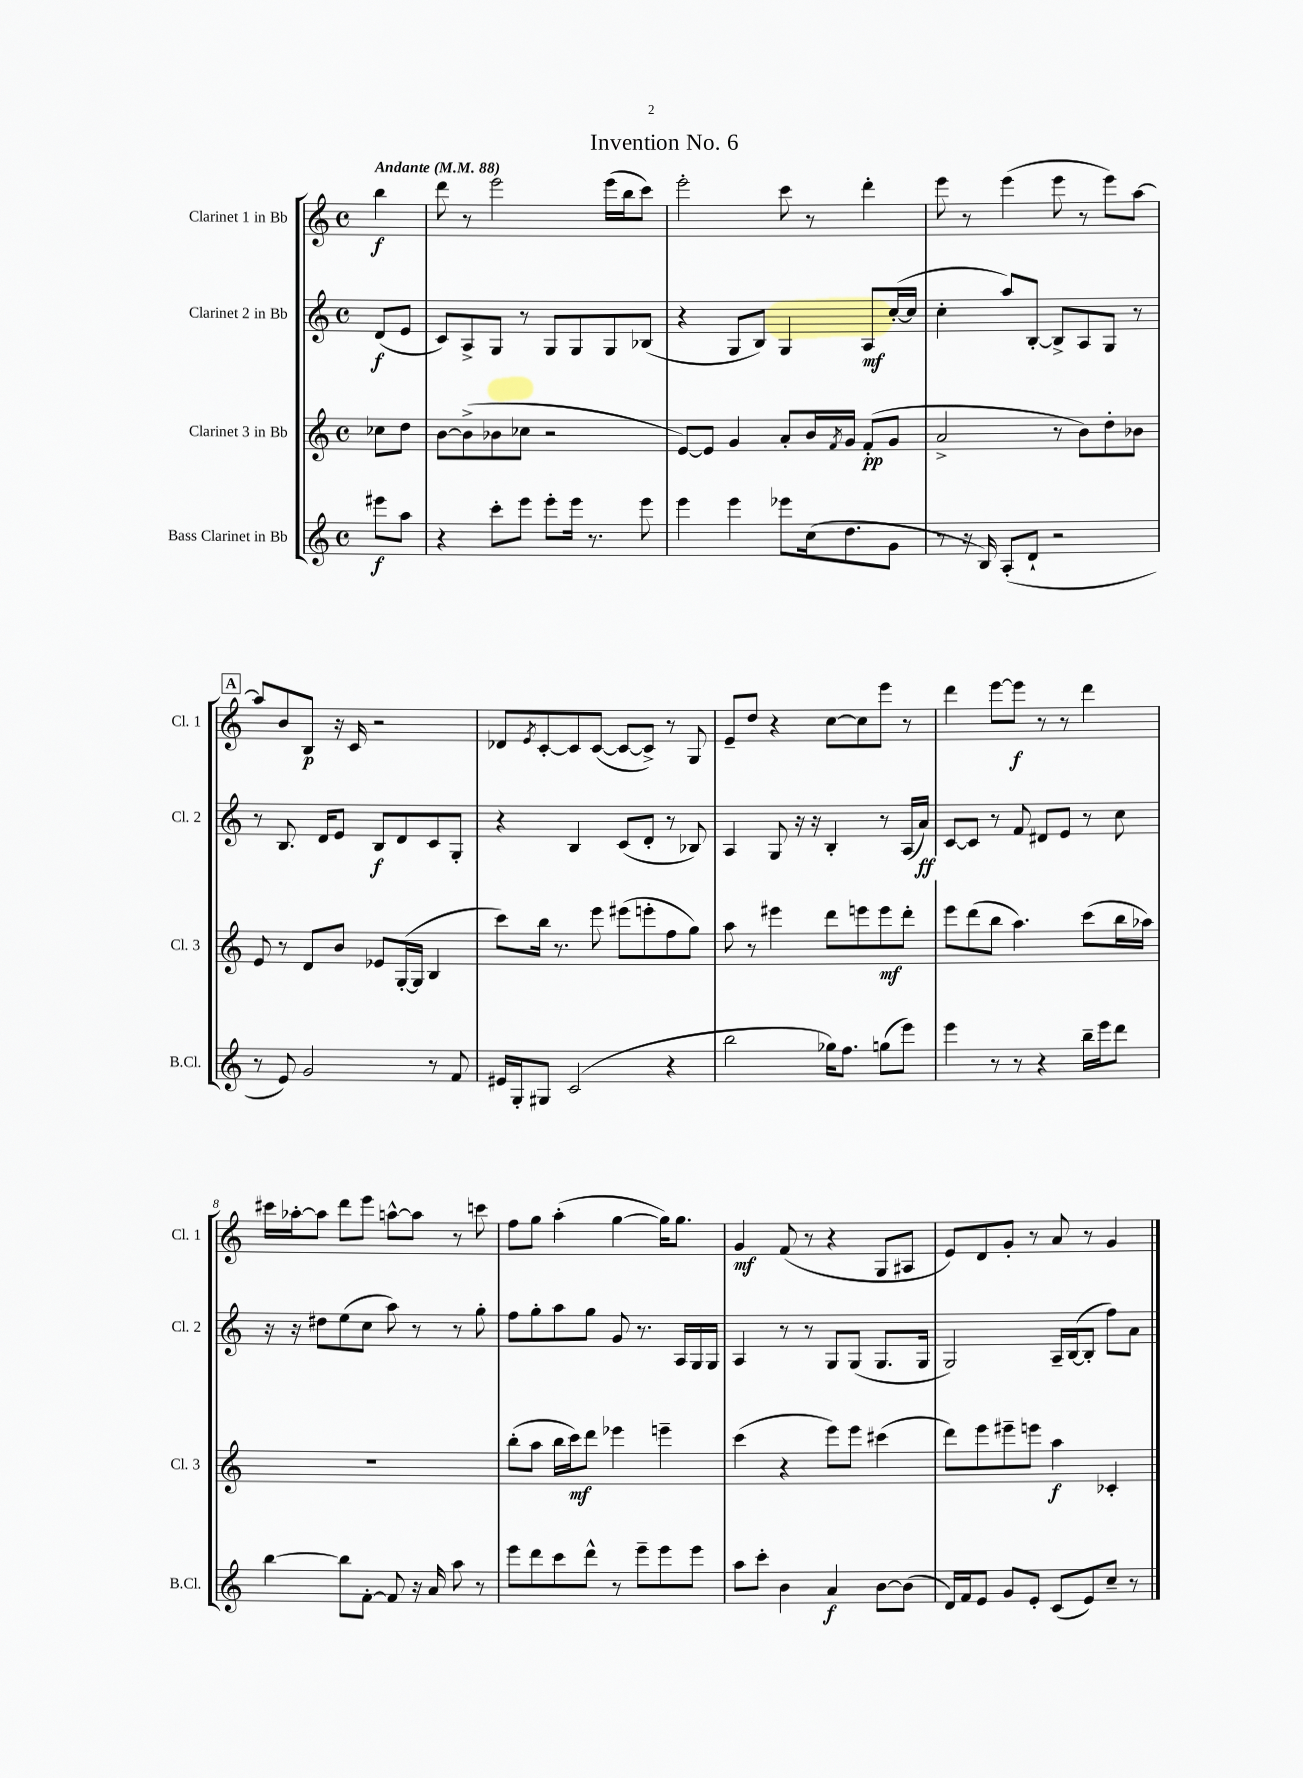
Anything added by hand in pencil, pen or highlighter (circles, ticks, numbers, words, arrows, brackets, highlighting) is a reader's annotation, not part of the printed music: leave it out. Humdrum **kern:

**kern	**kern	**kern	**kern
*staff4	*staff3	*staff2	*staff1
*clefG2	*clefG2	*clefG2	*clefG2
*k[]	*k[]	*k[]	*k[]
*M4/4	*M4/4	*M4/4	*M4/4
*met(c)	*met(c)	*met(c)	*met(c)
*MM88	*MM88	*MM88	*MM88
8eee#	8cc-	(8d	4bb
8aa	8dd	8e	.
=	=	=	=
4r	[8b	8c)	8ddd
.	(8b^]	8A^	8r
8ccc'	8b-	8G	2eee
8eee	8cc-	8r	.
8eee'	2r	8G	.
16eee	.	8G	.
8.r	.	.	.
.	.	8G	(16eee
.	.	.	16bb
8eee	.	(8B-	8ccc)
=	=	=	=
4eee	[8e)	4r	2eee'
.	8e]	.	.
4eee	4g	8G	.
.	.	8B)	.
8eee-	8a'	4G	8ccc
(16cc	16b	.	8r
.	8qf	.	.
8.dd	16g	.	.
.	(8f'	8A	4ddd'
8g	8g	([16cc'	.
.	.	16cc]	.
=	=	=	=
8r	2a^	4cc'	8eee
16r	.	.	8r
16B)	.	.	.
(8A'	.	8aa)	(4eee
8d`	.	[8B'	.
2r	8r	8B^]	8eee
.	8b)	8A	8r
.	8dd'	8G	8eee)
.	8b-	8r	[8aa
=	=	=	=
8r	8e	8r	8aa]
8e)	8r	8.B	8b
2g	8d	.	8B
.	.	16d	.
.	8b	8e	16r
.	.	.	16c
.	8e-	8B	2r
.	([16G'	8d	.
.	16G]	.	.
8r	4B	8c	.
8f	.	8G'	.
=	=	=	=
16e#	8ccc)	4r	8d-
16G'	.	.	.
.	.	.	8qe
8G#	16bb	.	[8c'
.	8.r	.	.
(2c	.	4B	8c]
.	8eee	.	([8c
.	(8eee#	(8c	8c_
.	8eee'	8d'	8c^])
4r	8ff	8r	8r
.	8gg)	8B-)	8G
=	=	=	=
2bb	8aa	4A	8e~
.	8r	.	8dd
.	4eee#	8G	4r
.	.	16r	.
.	.	16r	.
16gg-)	8ddd	4B'	[8cc
8.ff	.	.	.
.	8eee	.	8cc]
(8gg	8eee	8r	8eee
8eee)	8ddd'	(16A	8r
.	.	16a)	.
=	=	=	=
4eee	8eee	[8c	4ddd
.	(8ddd	8c]	.
8r	8bb	8r	[8eee
8r	4.aa)	8f	8eee]
4r	.	8d#	8r
.	.	8e	8r
16bb~	(8ccc	8r	4ddd
16eee	.	.	.
8ddd	16bb	8cc	.
.	16aa-)	.	.
=	=	=	=
[4bb	1r	16r	16ccc#
.	.	16r	[16aa-'
.	.	8dd#	8aa-]
8bb]	.	(8ee	8ddd
[8f'	.	8cc	8eee
8f]	.	8aa)	[8aa^^
16r	.	8r	8aa]
16a	.	.	.
8aa	.	8r	8r
8r	.	8gg'	8ccc
=	=	=	=
8eee	(8bb'	8ff	8ff
8ddd	8aa	8gg'	8gg
8ccc	16bb	8aa	(4aa'
.	16ccc)	.	.
8ddd^^	8ddd	8gg	.
8r	4eee-	8g	[4gg
8eee~	.	8.r	.
8eee	4eee~	.	16gg])
.	.	16A	8.gg
8eee	.	16G	.
.	.	16G	.
=	=	=	=
8aa	(4ccc	4A	4g
8ccc'	.	.	.
4b	4r	8r	(8f
.	.	8r	8r
4a	8eee)	8G	4r
.	8eee	(8G	.
[8b	(4ccc#	8.G	8G
(8b]	.	.	8A#
.	.	16G	.
=	=	=	=
16d)	8ddd)	2G)	8e)
16f	.	.	.
8e	8eee	.	8d
8g	8eee#~	.	8g'
8e'	8eee	.	8r
(8c	4aa	16A~	8a
.	.	([16B	.
8e)	.	8B']	8r
8cc~	4c-'	8ff)	4g
8r	.	8a	.
==	==	==	==
*-	*-	*-	*-
